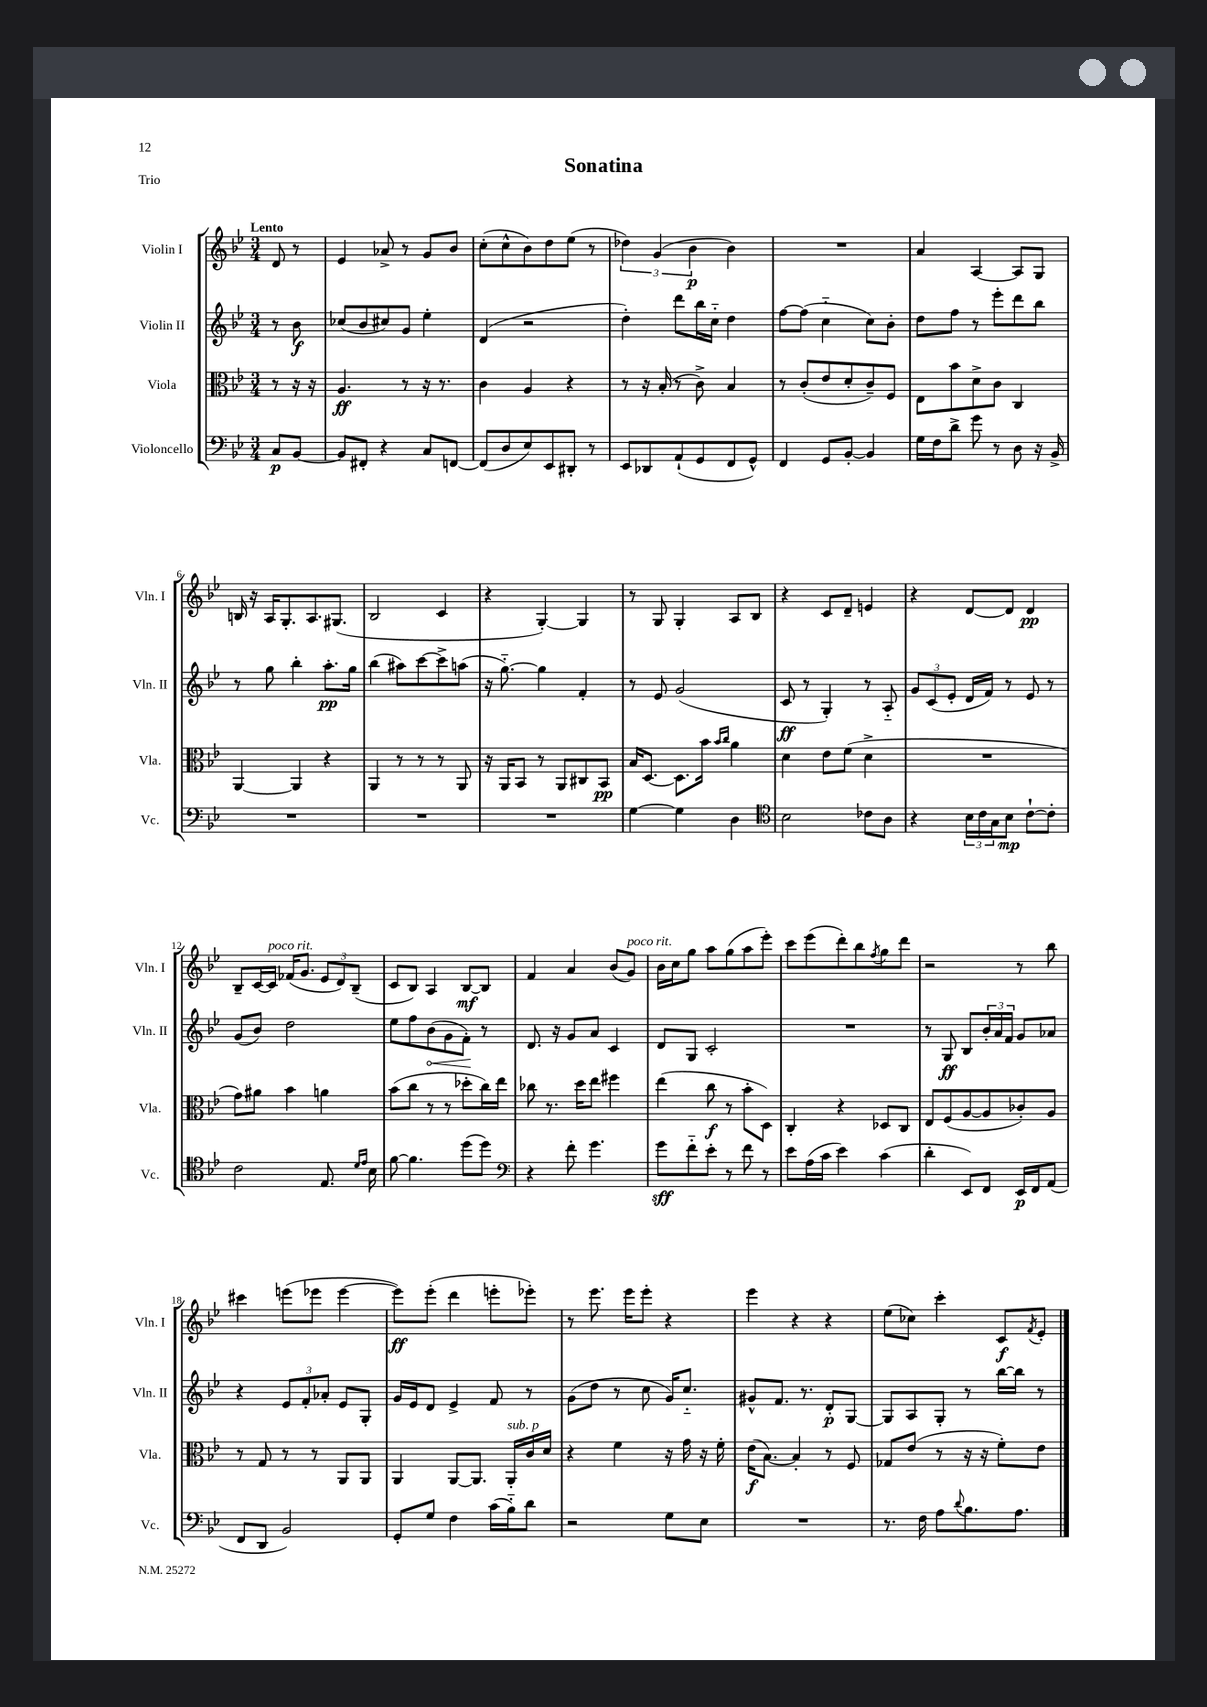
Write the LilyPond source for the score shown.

\header { title = "Sonatina" piece = "Trio" }
<<
\new StaffGroup <<
\new Staff = "s0" \with { instrumentName = "Violin I" shortInstrumentName = "Vln. I" } {
    \clef treble \key bes \major \numericTimeSignature \time 3/4 \partial 4 \tempo "Lento"
    d'8 r8 |
    ees'4 aes'8-> r8 g'8 bes'8 |
    c''8-.( c''8-^ bes'8) d''8 ees''8( r8 |
    \tuplet 3/2 { des''4) g'4( bes'4\p } bes'4) |
    R2. |
    a'4 a4~ a8 g8 |
    b16 r16 a16 g8.-. a8. gis8.( |
    bes2 c'4 |
    r4 g4~-.) g4 |
    r8 g8 g4-. a8 bes8 |
    r4 c'8 d'8-- e'4 |
    r4 d'8~ d'8 d'4\pp |
    bes8-- c'16~ c'16^\markup { \italic "poco rit." } fes'16( g'8. \tuplet 3/2 { ees'8 d'8) bes8--( } |
    c'8 bes8) a4 bes8~\mf bes8 |
    f'4 a'4 bes'8( g'8^\markup { \italic "poco rit." }) |
    bes'16 c''16 g''8 a''8 g''8( a''8 ees'''8-.) |
    c'''8 ees'''8( d'''8-.) bes''8 \acciaccatura { f''8 } g''8 d'''8 |
    r2 r8 bes''8 |
    cis'''4 e'''8( ees'''8 ees'''4~ |
    ees'''8\ff) ees'''8-.( d'''4 e'''8-. ees'''8-.) |
    r8 ees'''8. ees'''16 ees'''8-. r4 |
    ees'''4 r4 r4 |
    ees''8( ces''8) c'''4-. c'8\f \acciaccatura { f'8 } ees'8-. \bar "|." |
}
\new Staff = "s1" \with { instrumentName = "Violin II" shortInstrumentName = "Vln. II" } {
    \clef treble \key bes \major \numericTimeSignature \time 3/4 \partial 4
    r8 bes'8\f |
    ces''8( bes'8 cis''8) g'8 ees''4-. |
    d'4( r2 |
    d''4-.) d'''8 bes''16 c''16-_ d''4 |
    f''8~ f''8( c''4-_ c''8) bes'8-. |
    d''8 f''8 r8 ees'''8-. d'''8 bes''8 |
    r8 g''8 bes''4-. a''8.-.\pp g''16 |
    bes''4( ais''8) c'''8~ c'''8-> a''8( |
    r16 g''8.~-_) g''4 f'4-. |
    r8 ees'8 g'2( |
    c'8\ff r8 g4-.) r8 a8-_ |
    \tuplet 3/2 { g'8 c'8( ees'8-. } d'16 f'16) r8 ees'8 r8 |
    g'8( bes'8) d''2 |
    ees''8 f''8 \once \override Hairpin.circled-tip = ##t bes'8\<( g'8 f'8-.\!) r8 |
    d'8. r16 g'8 a'8 c'4 |
    d'8 g8 c'2-. |
    R2. |
    r8 g8\ff bes8 \tuplet 3/2 { bes'16-. a'16 f'16 } g'8 aes'8 |
    r4 \tuplet 3/2 { ees'8 f'8-. aes'8-. } ees'8 g8-. |
    g'16 ees'16 d'8 ees'4-> f'8 r8 |
    g'8( d''8 r8 c''8 g'16) c''8.-_ |
    gis'8-^ f'8. r8. d'8-.\p g8~ |
    g8 a8 g8-. r8 bes''16~ bes''16 r8 \bar "|." |
}
\new Staff = "s2" \with { instrumentName = "Viola" shortInstrumentName = "Vla." } {
    \clef alto \key bes \major \numericTimeSignature \time 3/4 \partial 4
    r8 r16 r16 |
    a4.\ff r8 r16 r8. |
    c'4 a4 r4 |
    r8 r16 bes16-.( r8 c'8->) bes4 |
    r8 c'8-.( ees'8 d'8-. c'8--) f8 |
    ees8 bes'8 d'8-> c'8 c4 |
    a,4~ a,4 r4 |
    a,4 r8 r8 r8 a,8 |
    r16 a,16 bes,8 r8 a,8 cis8 bes,8\pp |
    bes16 d8.~ d8. bes'16 \grace { bes'16 c''16 } a'4 |
    d'4 ees'8 f'8( d'4-> |
    R2. |
    g'8) ais'8 bes'4 a'4 |
    bes'8( c''8 r8 r8 des''8-. c''16) ees''16 |
    ces''8 r8. d''16 ees''8 fis''4 |
    ees''4( c''8\f r8 bes'8-. d8) |
    c4-. r4 des8 c8 |
    ees8 f8( a8~ a8 ces'8-.) a8 |
    r8 g8 r8 r8 a,8 a,8 |
    a,4 a,8~ a,8. a,16-.^\markup { \italic "sub. p" } c'16 d'16 |
    r4 f'4 r16 g'16 r16 f'16-. |
    ees'16\f( bes8.~) bes4-. r8 f8 |
    ges8 ees'8( r8 r16 r16 f'8-.) ees'8 \bar "|." |
}
\new Staff = "s3" \with { instrumentName = "Violoncello" shortInstrumentName = "Vc." } {
    \clef bass \key bes \major \numericTimeSignature \time 3/4 \partial 4
    c8\p bes,8~ |
    bes,8 fis,8-. r4 c8 f,8~ |
    f,8( d8 ees8) ees,8 dis,8-. r8 |
    ees,8 des,8 a,8-!( g,8 f,8 g,8-^) |
    f,4 g,8 bes,8~-. bes,4 |
    g16 f16 d'8-> g'8 r8 d8 r16 bes,16-> |
    R2. |
    R2. |
    R2. |
    g4~ g4 d4 |
    \clef tenor bes2 ces'8 a8 |
    r4 \tuplet 3/2 { bes16 c'16 g16 } bes8\mp c'8~-! c'8-. |
    c'2 ees8. \grace { d'16 ees'16 } bes16 |
    f'8~ f'4. d''8( d''8) |
    \clef bass r4 f'8-. g'4. |
    g'8\sff f'8-_ ees'8-. r8 f'8 r8 |
    ees'8 a16( c'16 ees'4) c'4( |
    d'4-. ees,8) f,8 ees,16\p f,16 a,8( |
    f,8 d,8 bes,2) |
    g,8-. g8 f4 c'16( bes16-_) d'8 |
    r2 g8 ees8 |
    R2. |
    r8. f16 a8 \appoggiatura { d'8 } bes8. a8. \bar "|." |
}
>>
>>
